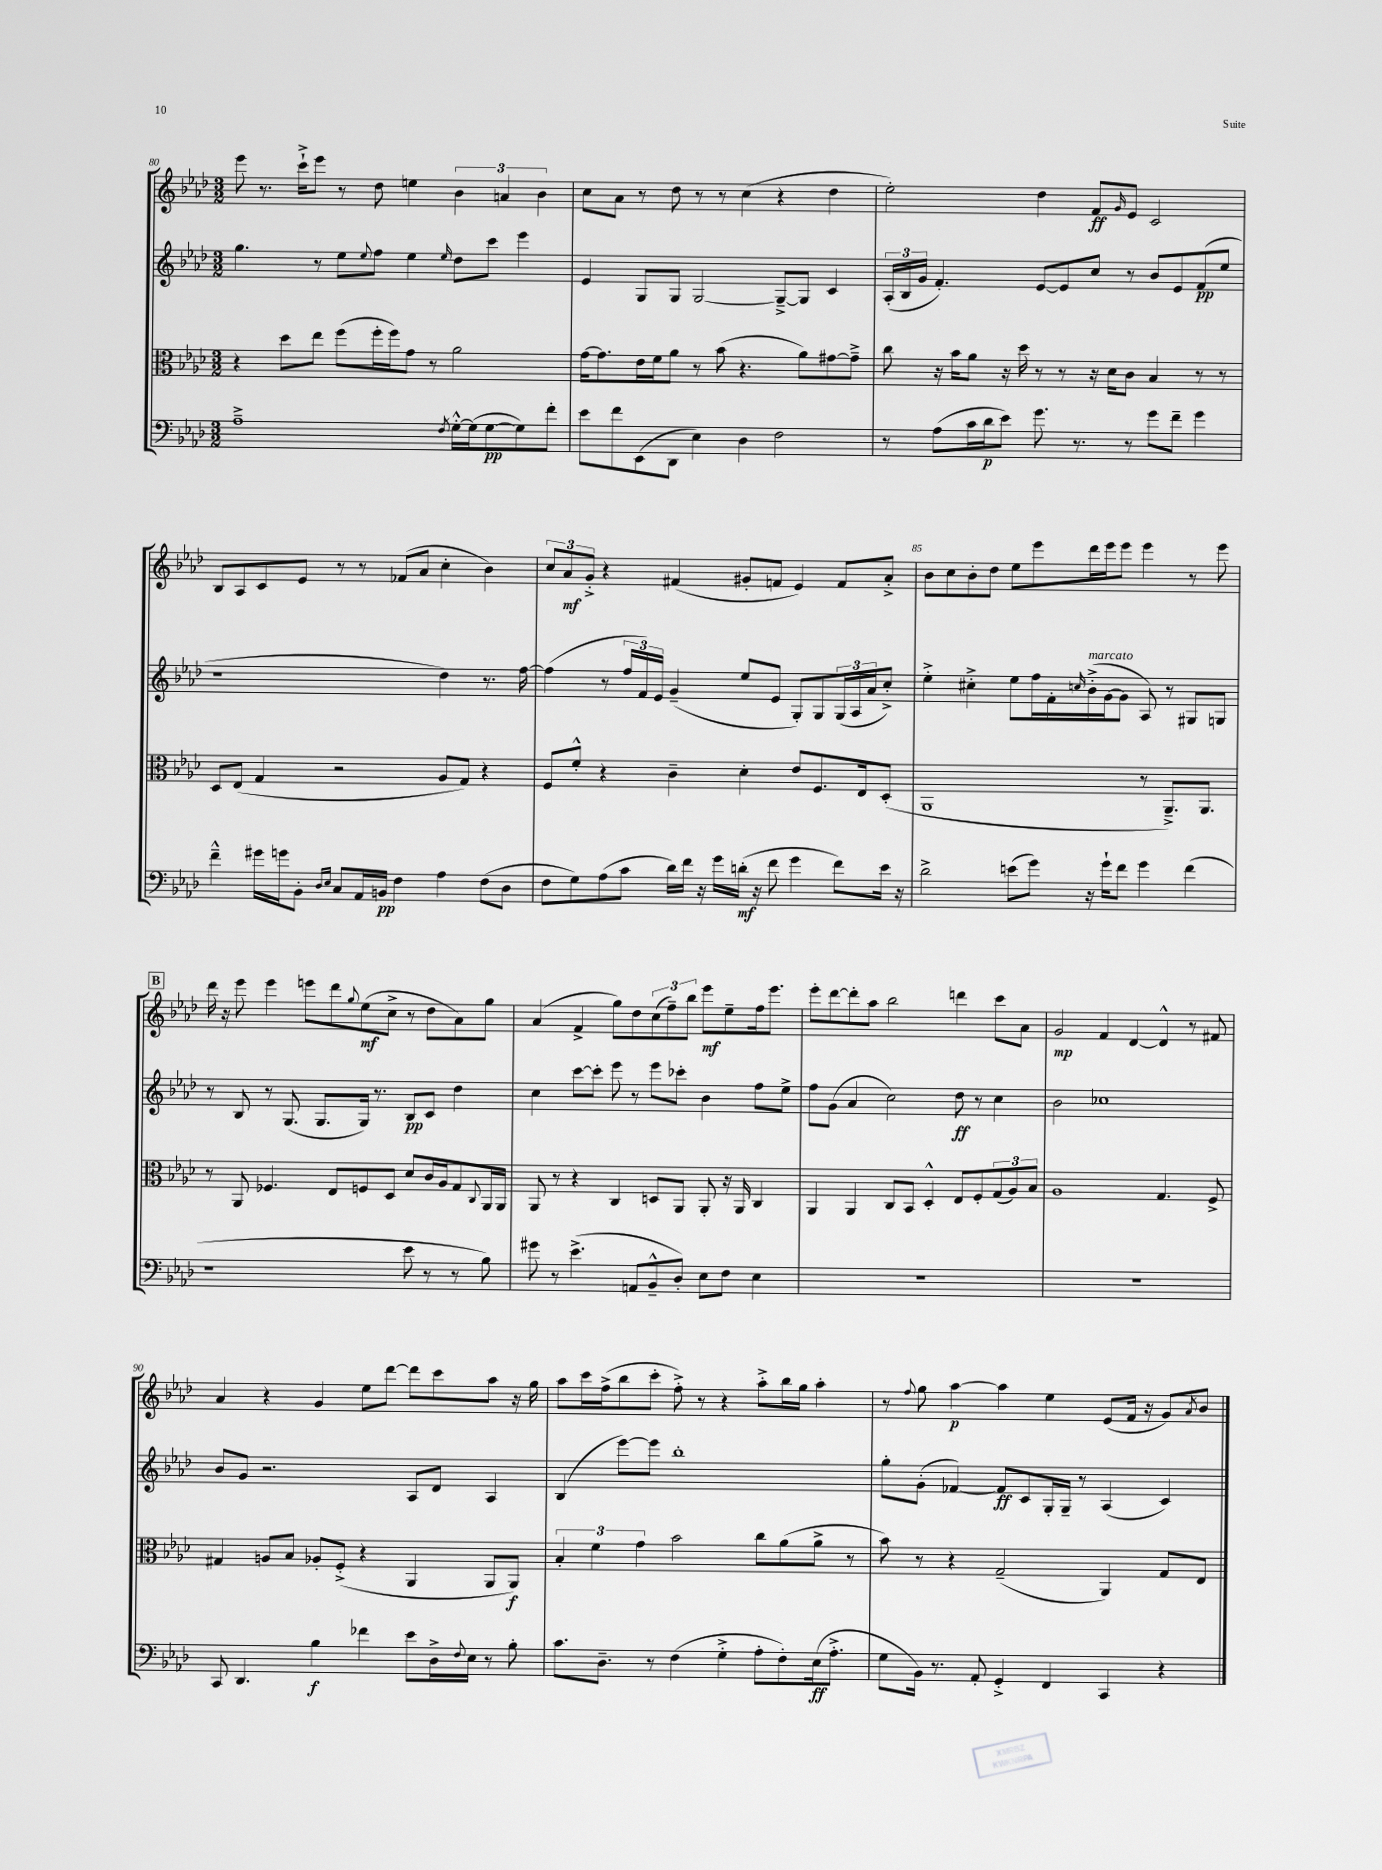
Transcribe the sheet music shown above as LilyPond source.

<<
\new StaffGroup <<
\new Staff = "s0" {
    \clef treble \key aes \major \numericTimeSignature \time 3/2
    ees'''8 r8. c'''16-!-> ees'''8 r8 des''8 e''4 \tuplet 3/2 { bes'4 a'4 bes'4 } |
    c''8 aes'8 r8 des''8 r8 r8 c''4( r4 des''4 |
    ees''2-.) des''4 f'8\ff \grace { g'16 } ees'8 c'2 |
    bes8 aes8 c'8 ees'8 r8 r8 fes'8( aes'8 c''4-. bes'4) |
    \tuplet 3/2 { c''8 aes'8\mf g'8-.-> } r4 fis'4( gis'8-. f'8 ees'4) f'8 aes'8-.-> |
    bes'8 c''8 bes'8-. des''8 ees''8 ees'''8 des'''16 ees'''16 ees'''8 ees'''4 r8 ees'''8 |
    \mark \markup { \box "B" } des'''16 r16 ees'''8 ees'''4 e'''8 des'''8 \appoggiatura { g''8 } ees''8\mf( c''8-> r8 des''8 aes'8) g''8 |
    aes'4( f'4-> g''8) des''8 \tuplet 3/2 { c''8( f''8--) bes''8 } ees'''8\mf ees''8-- f''16 ees'''8. |
    ees'''8-. des'''8~ des'''8-. aes''8 bes''2 d'''4 c'''8 aes'8 |
    g'2\mp f'4 des'4~ des'4-^ r8 fis'8 |
    aes'4 r4 g'4 ees''8 des'''8~ des'''8 c'''8 aes''8 r16 g''16 |
    aes''8 c'''16 f''16->( bes''8 c'''8-. f''8-.->) r8 r4 aes''8-.-> bes''16 g''16 aes''4-. |
    r8 \appoggiatura { f''8 } g''8 aes''4~\p aes''4 ees''4 ees'8( f'16 r16 g'8) \acciaccatura { aes'8 } bes'8 \bar "|." |
}
\new Staff = "s1" {
    \clef treble \key aes \major \numericTimeSignature \time 3/2
    g''4. r8 ees''8 \appoggiatura { ees''8 } f''8 ees''4 \grace { ees''16 } des''8 c'''8 ees'''4 |
    ees'4 g8 g8 g2~ g8~---> g8 c'4 |
    \tuplet 3/2 { aes16-.( bes16 g'16 } f'4.-.) ees'8~ ees'8 c''8 r8 bes'8 ees'8 f'8\pp( ees''8 |
    r1 des''4) r8. f''16~ |
    f''4( r8 \tuplet 3/2 { f''16 f'16) ees'16 } g'4--( ees''8 ees'8 g8-.) g8 \tuplet 3/2 { g16( aes16 aes'16 } c''8-.->) |
    ees''4-.-> cis''4-.-> ees''8 f''16 f'16-. \grace { c''16 } bes'16-.->^\markup { \italic "marcato" }( g'16~ g'8 aes8) r8 gis8 g8 |
    \mark \markup { \box "B" } r8 bes8 r8 g8.( g8. g16) r8. bes8\pp c'8 des''4 |
    c''4 c'''8~ c'''8-. ees'''8 r8 ees'''8 ces'''8-. bes'4 f''8 ees''8-> |
    f''8 g'8( aes'4 c''2) des''8\ff r8 c''4 |
    bes'2 ces''1 |
    bes'8 g'8 r2. aes8 des'8 aes4 |
    bes4( ees'''8~) ees'''8 bes''1-. |
    g''8-. g'8-.( fes'4~) fes'8\ff c'8 g16-. g16-- r8 aes4( c'4) \bar "|." |
}
\new Staff = "s2" {
    \clef alto \key aes \major \numericTimeSignature \time 3/2
    r4 des''8 ees''8 f''8( f''16-. f''16) g'8 r8 aes'2 |
    g'16~ g'8. ees'16 f'16 aes'8 r8 bes'8( r4. aes'8) gis'8~ gis'8---> |
    c''8 r16 bes'16 aes'8 r16 des''16 r8 r8 r16 des'16 c'8 bes4 r8 r8 |
    des8 ees8( g4 r2 aes8 g8) r4 |
    f8 f'8-.-^ r4 c'4-- des'4-. ees'8 f8. ees16 des8-.( |
    aes,1 r8 aes,8.--->) aes,8. |
    \mark \markup { \box "B" } r8 aes,8 fes4. ees8 f8 des8 des'8 c'16 aes16 g8 \appoggiatura { c8 } aes,16 aes,16 |
    aes,8 r8 r4 c4 d8 aes,8 aes,8-. r16 aes,16 c4 |
    aes,4 aes,4 c8 bes,8 des4-.-^ ees8 f8-. \tuplet 3/2 { g8( aes8) bes8 } |
    aes1 g4. f8-> |
    gis4 a8 bes8 aes8-. f8-.->( r4 aes,4 aes,8 aes,8\f) |
    \tuplet 3/2 { bes4-. f'4 g'4 } bes'2 c''8 aes'8( aes'8-> r8 |
    bes'8) r8 r4 g2--( aes,4) g8 ees8 \bar "|." |
}
\new Staff = "s3" {
    \clef bass \key aes \major \numericTimeSignature \time 3/2
    aes1---> \acciaccatura { f8 } g16~-.-^ g16( g8~\pp g8) f'8-. |
    ees'8 f'8 ees,8( des,8 ees4) des4 f2 |
    r8 aes8( c'16 des'16\p ees'8) g'8. r8. r8 g'8 f'8-- g'4 |
    f'4---^ gis'16 g'16 bes,8-. \grace { des16 ees16 } c8 aes,16 b,16\pp f4 aes4 f8( des8 |
    f8 g8) aes8( c'8 des'16) f'16 r16 g'16 d'16-.\mf( r16 f'8 g'4 f'8) ees'16 r16 |
    des'2-> e'8( g'8) r16 g'16-! f'8 g'4 f'4( |
    \mark \markup { \box "B" } r1 ees'8 r8 r8 bes8) |
    gis'8 r8 ees'4.->( a,8 bes,8---^ des8-.) ees8 f8 ees4 |
    R1. |
    R1. |
    c,8 des,4. bes4\f fes'4 ees'8 des16-> \appoggiatura { f8 } ees16 r8 bes8-. |
    c'8. des8.-- r8 f4( g4-.-> aes8-. f8-.) ees16\ff( aes8.-.-> |
    g8 bes,16) r8. aes,8-. g,4-.-> f,4 c,4 r4 \bar "|." |
}
>>
>>
\layout { \context { \Score currentBarNumber = #80 \override BarNumber.break-visibility = ##(#f #t #t) barNumberVisibility = #(every-nth-bar-number-visible 5) } }
